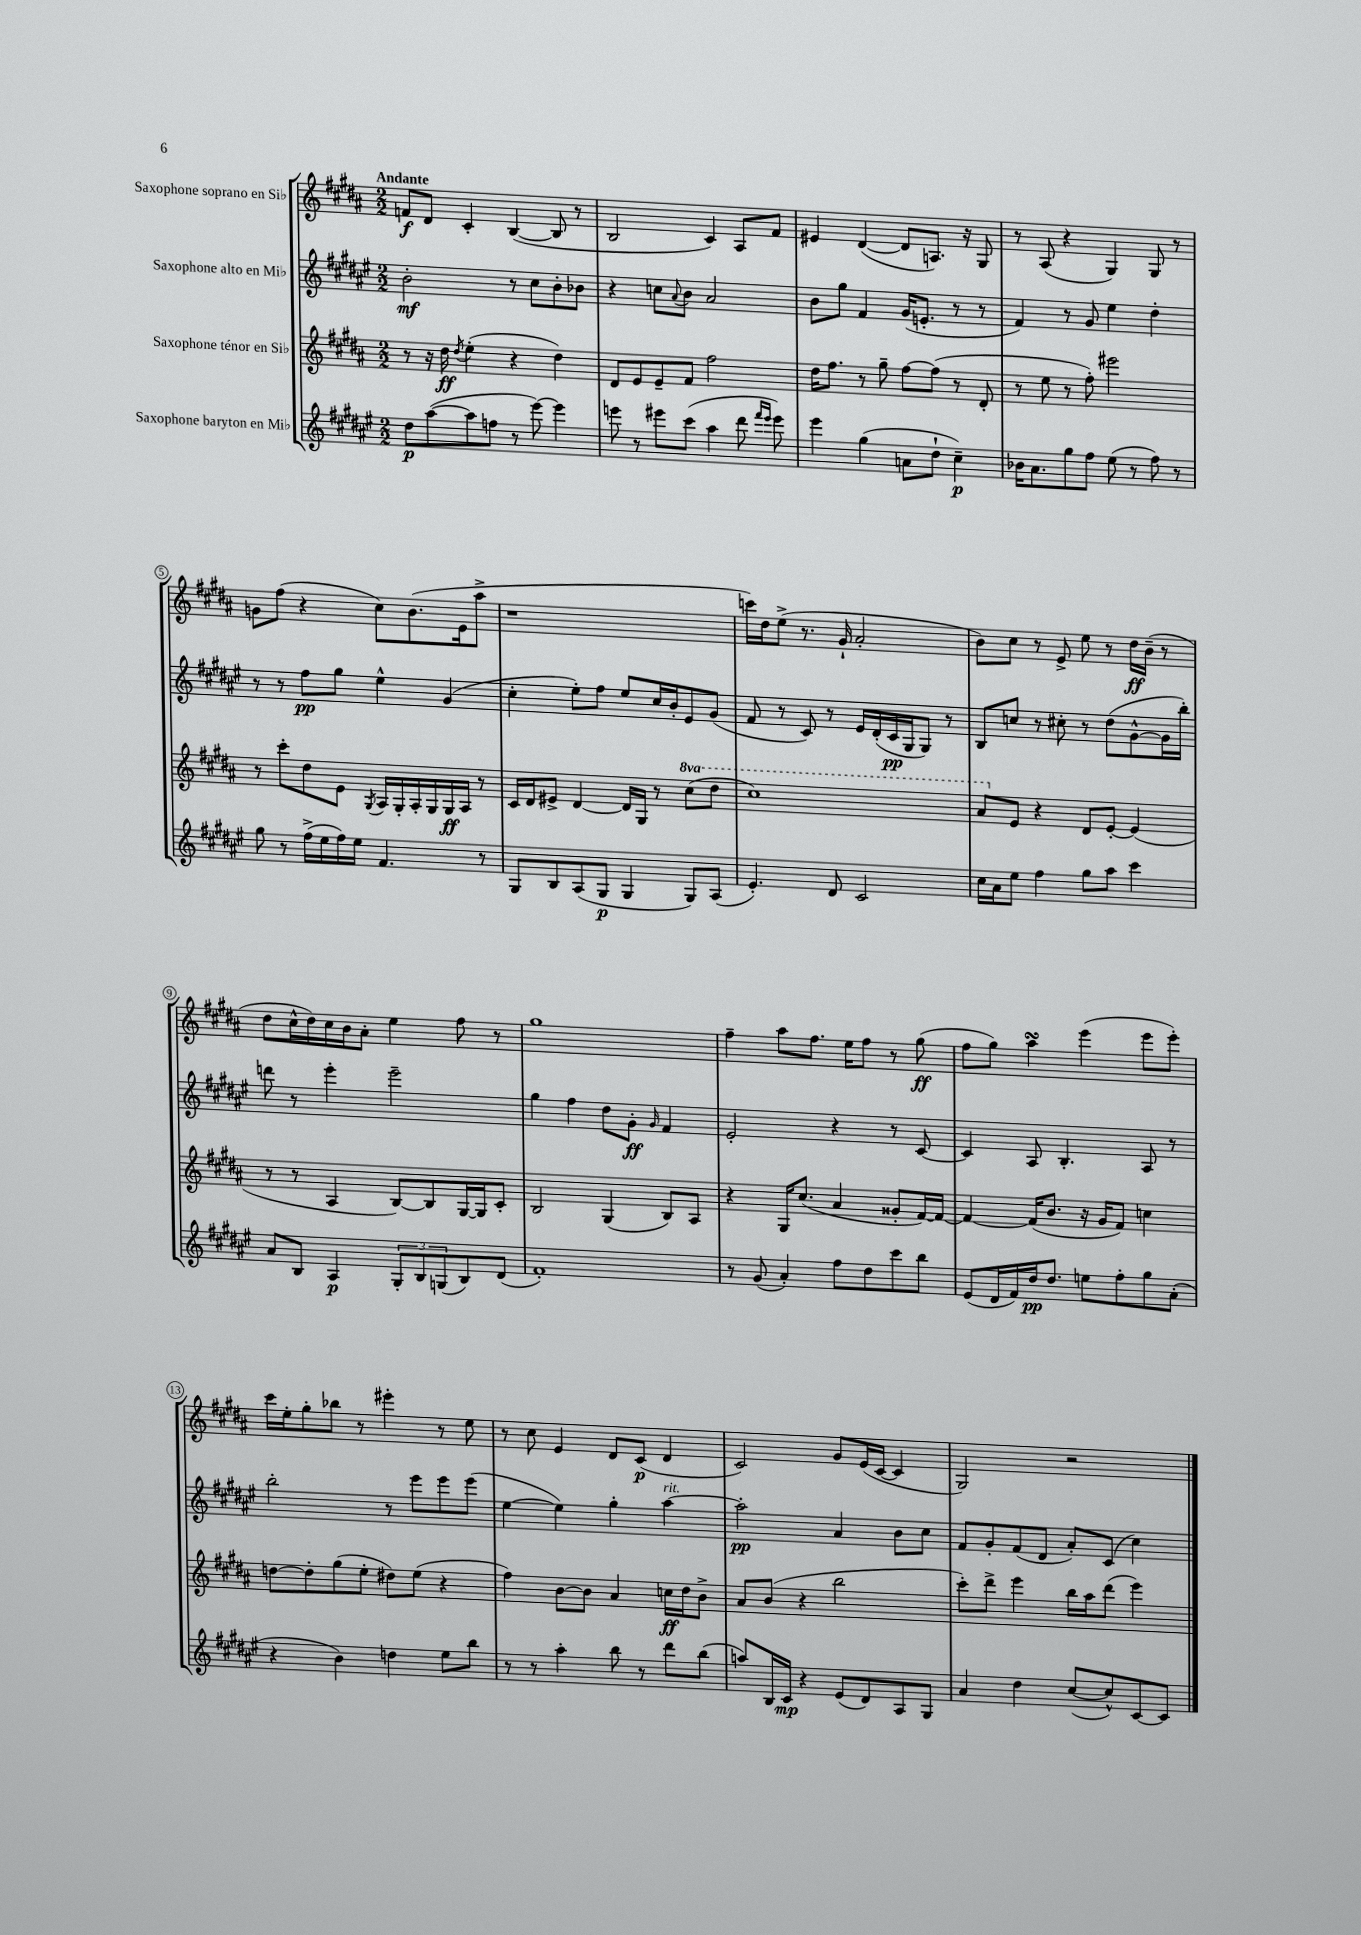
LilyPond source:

<<
\new StaffGroup <<
\new Staff = "s0" \with { instrumentName = "Saxophone soprano en Sib" } {
    \clef treble \key b \major \numericTimeSignature \time 2/2 \tempo "Andante"
    f'8\f dis'8 cis'4-. b4~( b8 r8 |
    b2 cis'4) ais8 fis'8 |
    eis'4 dis'4~( dis'8 a8.) r16 gis8 |
    r8 ais8( r4 gis4) gis8 r8 |
    g'8 fis''8( r4 cis''8) b'8.( e'16 ais''8-> |
    r1 |
    c'''16) dis''16 e''8->( r8. gis'16-! ais'2-. |
    b'8) cis''8 r8 e'8-> e''8 r8 dis''16\ff b'16--( r8 |
    dis''8 cis''16-^ dis''16) cis''16 b'16 ais'8-. e''4 fis''8 r8 |
    gis''1 |
    fis''4-- ais''8 fis''8. e''16 fis''8 r8 gis''8\ff( |
    fis''8 gis''8) ais''4\turn e'''4( e'''8 e'''8-.) |
    cis'''16 e''16-. gis''8-. bes''8 r8 eis'''4-. r8 e''8 |
    r8 cis''8 e'4 dis'8 cis'8\p( dis'4 |
    cis'2) gis'8 e'16( cis'16~ cis'4 |
    gis2) r2 \bar "|." |
}
\new Staff = "s1" \with { instrumentName = "Saxophone alto en Mib" } {
    \clef treble \key fis \major \numericTimeSignature \time 2/2
    b'2-.\mf r8 cis''8 b'8-. bes'8 |
    r4 c''8 \appoggiatura { ais'8 } b'8 ais'2 |
    b'8 gis''8 fis'4 gis'16( e'8.-. r8 r8 |
    fis'4) r8 gis'8 eis''4 dis''4-. |
    r8 r8 fis''8\pp gis''8 eis''4-^ gis'4( |
    cis''4-. eis''8-.) fis''8 eis''8 cis''16 b'16-. eis'8 gis'8( |
    fis'8 r8 cis'8) r8 eis'16 dis'16-.( cis'16\pp gis16 gis8) r8 |
    b8 c''8 r8 cis''8-. r8 dis''8( gis'8~-^ gis'16 b''16-.) |
    d'''8 r8 eis'''4-. eis'''2-- |
    gis''4 fis''4 dis''8 gis'8-.\ff \grace { gis'16 } fis'4 |
    eis'2-. r4 r8 cis'8~ |
    cis'4 ais8 b4.-. ais8 r8 |
    b''2-. r8 eis'''8 eis'''8 eis'''8( |
    eis''4~ eis''4) gis''4-. ais''4~^\markup { \italic "rit." } |
    ais''2-.\pp ais'4 b'8 cis''8 |
    fis'8 gis'8-. fis'8( dis'8 ais'8-.) cis'8( cis''4) \bar "|." |
}
\new Staff = "s2" \with { instrumentName = "Saxophone ténor en Sib" } {
    \clef treble \key b \major \numericTimeSignature \time 2/2 \set Staff.ottavationMarkups = #ottavation-simple-ordinals
    r8 r16 dis''16\ff \acciaccatura { dis''8 } e''4-.( r4 dis''4) |
    dis'8 e'8 e'8-- fis'8 fis''2 |
    dis''16 fis''8. r8 gis''8-- fis''8~ fis''8( r8 dis'8-. |
    r8 e''8 r8 fis''8-.) eis'''2 |
    r8 cis'''8-. dis''8 e'8 \acciaccatura { gis8 } ais16 gis16-. ais16-. gis16 gis16\ff ais16 r8 |
    cis'16 dis'16 eis'8-> dis'4~ dis'16 gis16 r8 \ottava #1 cis'''8( dis'''8 |
    cis'''1) |
    ais''8 \ottava #0 e'8 r4 dis'8 e'8~-. e'4( |
    r8 r8 ais4 b8~) b8 gis16~ gis16 cis'8-. |
    b2 gis4( b8) ais8 |
    r4 gis16 cis''8.( ais'4 gisis'8-. fis'16~) fis'16~ |
    fis'4~ fis'16( b'8. r16 gis'16 fis'8) c''4 |
    d''8~ d''8-. gis''8( e''8-. dis''8) e''8( r4 |
    fis''4) b'8~ b'8 ais'4 c''16\ff dis''16 b'8-> |
    ais'8 b'8( r4 b''2 |
    cis'''8-.) dis'''8-> e'''4 b''16 ais''16 dis'''8( e'''4) \bar "|." |
}
\new Staff = "s3" \with { instrumentName = "Saxophone baryton en Mib" } {
    \clef treble \key fis \major \numericTimeSignature \time 2/2
    dis''8\p ais''8~( ais''8 f''8 r8 eis'''8~) eis'''4 |
    e'''8 r8 eis'''8 cis'''8( ais''4 dis'''8 \grace { fis'''16 eis'''16 } eis'''8) |
    eis'''4 gis''4( a'8 dis''8-! cis''4--\p) |
    bes'16 ais'8. gis''8 fis''8 eis''8( r8 fis''8) r8 |
    gis''8 r8 fis''16->( eis''16 fis''16) eis''16 fis'4. r8 |
    gis8 b8 ais8( gis8\p gis4 gis8) ais8( |
    eis'4.-.) dis'8 cis'2 |
    cis''16 ais'16 eis''8 fis''4 gis''8 ais''8 cis'''4 |
    ais'8 b8 ais4\p \tuplet 3/2 { gis8-. b8 g8( } b8) dis'8( |
    fis'1-.) |
    r8 gis'8( ais'4-.) fis''8 dis''8 cis'''8 b''8 |
    eis'8( dis'16 fis'16) dis''16\pp dis''8. e''8 fis''8-. gis''8 ais'8-.( |
    r4 b'4) d''4 eis''8 b''8 |
    r8 r8 ais''4-. b''8 r8 dis'''8 b''8( |
    a''8) b16 cis'16\mp r4 eis'8( dis'8) ais8 gis8 |
    ais'4 dis''4 cis''8~( cis''8-^) cis'8~ cis'8 \bar "|." |
}
>>
>>
\layout { \context { \Score \override BarNumber.stencil = #(make-stencil-circler 0.1 0.3 ly:text-interface::print) } }
